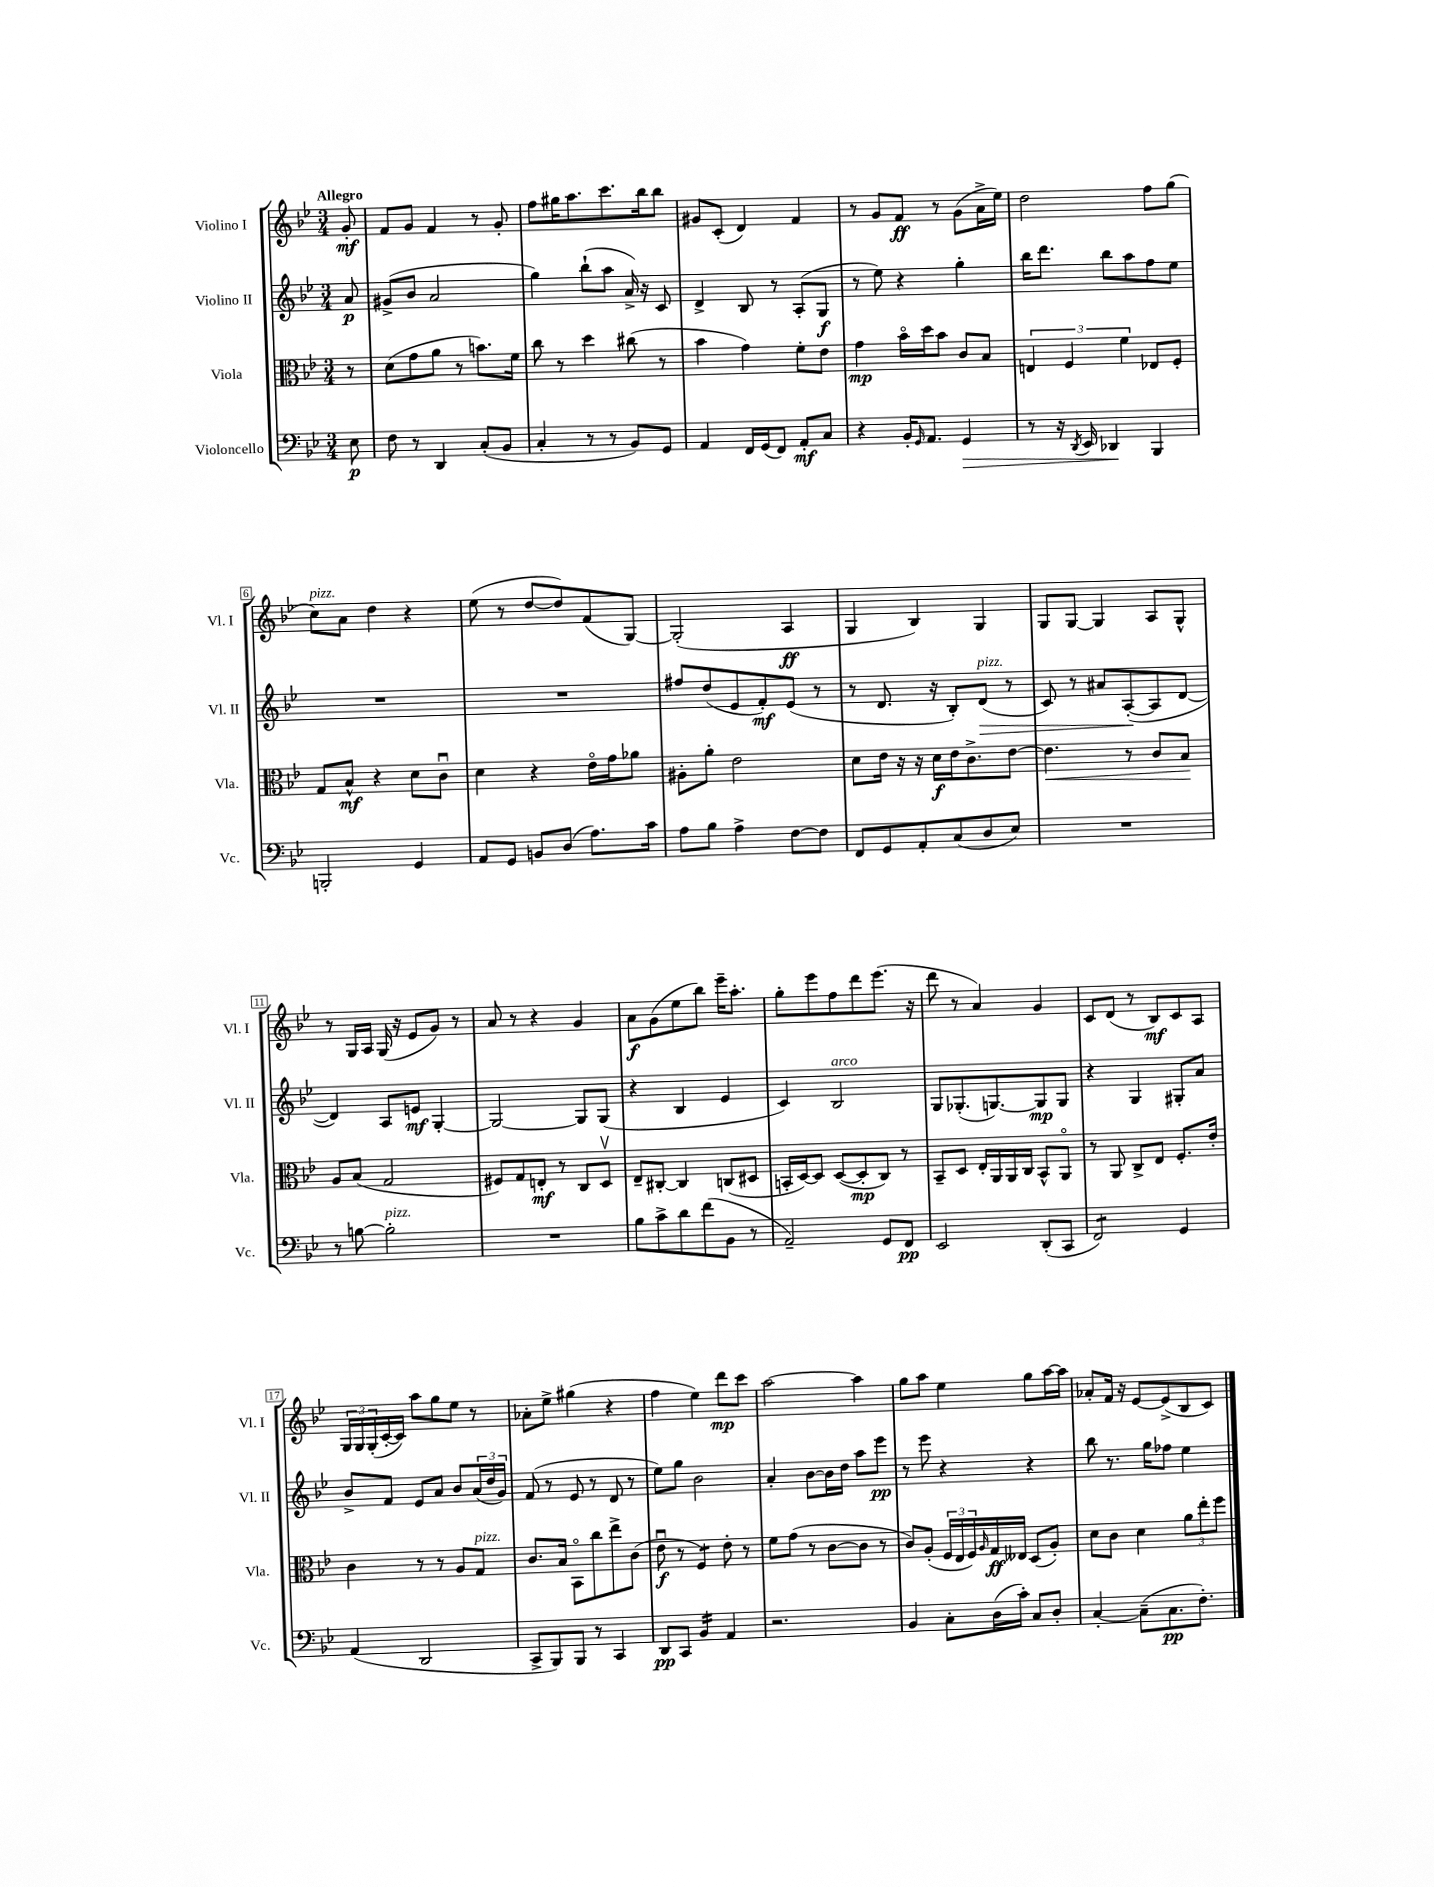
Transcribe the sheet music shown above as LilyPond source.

<<
\new StaffGroup <<
\new Staff = "s0" \with { instrumentName = "Violino I" shortInstrumentName = "Vl. I" } {
    \clef treble \key bes \major \numericTimeSignature \time 3/4 \partial 8 \tempo "Allegro"
    g'8-.\mf |
    f'8 g'8 f'4 r8 g'8-. |
    f''8 gis''16 a''8. c'''8. bes''16 bes''8 |
    gis'8 c'8-.( d'4) f'4 |
    r8 g'8 f'8\ff r8 g'8( a'16-> ees''16) |
    d''2 f''8 g''8( |
    c''8^\markup { \italic "pizz." }) a'8 d''4 r4 |
    ees''8( r8 d''8~ d''8) f'8( g8~) |
    g2-.( a4\ff |
    g4 bes4) g4 |
    g8 g8~ g4 a8 g8-^ |
    r8 g16 a16 g16( r16 ees'8 g'8) r8 |
    a'8 r8 r4 g'4 |
    a'8\f g'8( ees''8 bes''8) ees'''16-- a''8.-. |
    g''8-. ees'''8 f''8 d'''8 ees'''8.( r16 |
    d'''8 r8 a'4) g'4 |
    c'8 d'8( r8 bes8\mf) c'8 a8 |
    \tuplet 3/2 { g16 g16 g16-.( } c'16~-. c'16) a''8 g''8 ees''8 r8 |
    aes'8-. ees''8-> gis''4( r4 |
    f''4 ees''4) d'''8\mp c'''8 |
    a''2~ a''4 |
    g''8 a''8 ees''4 g''8 a''16~ a''16 |
    aes'8-. f'16 r16 ees'8~ ees'8->( bes8 c'8) \bar "|." |
}
\new Staff = "s1" \with { instrumentName = "Violino II" shortInstrumentName = "Vl. II" } {
    \clef treble \key bes \major \numericTimeSignature \time 3/4 \partial 8
    a'8\p |
    gis'8->( bes'8 a'2 |
    g''4) bes''8-!( a''8 a'16->) r16 c'8 |
    d'4-> bes8 r8 a8-.( g8\f |
    r8 ees''8) r4 g''4-. |
    bes''16 d'''8. bes''8 a''8 f''8 ees''8 |
    R2. |
    R2. |
    fis''8 d''8( ees'8 f'8-.\mf) ees'8( r8 |
    r8 d'8. r16 bes8-.) d'8\>^\markup { \italic "pizz." }( r8 |
    c'8) r8 ais'8 a8~-.\!( a8 d'8~ |
    d'4) a8 e'8\mf g4~-. |
    g2~ g8 g8( |
    r4 bes4 ees'4 |
    c'4) bes2^\markup { \italic "arco" } |
    g8 ges8.-.( g8.~) g8\mp g8 |
    r4 g4 gis8-. a'8 |
    bes'8-> f'8 ees'8 a'8 bes'8 \tuplet 3/2 { a'16( d''16 g'16) } |
    f'8( r8 ees'8 r8 d'8 r8 |
    ees''8) g''8 bes'2 |
    a'4-. bes'8~ bes'16 d''16 a''8 ees'''8\pp |
    r8 ees'''8 r4 r4 |
    bes''8 r8. g''16 fes''8 ees''4 \bar "|." |
}
\new Staff = "s2" \with { instrumentName = "Viola" shortInstrumentName = "Vla." } {
    \clef alto \key bes \major \numericTimeSignature \time 3/4 \partial 8
    r8 |
    d'8( g'8 a'8 r8 b'8.) f'16 |
    c''8 r8 d''4 cis''8( r8 |
    bes'4 g'4) f'8-. ees'8 |
    g'4\mp bes'16\flageolet d''16 bes'8 c'8 bes8 |
    \tuplet 3/2 { e4 f4 f'4 } ees8 f8-. |
    g8 bes8-^\mf r4 d'8 c'8\downbow |
    d'4 r4 ees'16\flageolet g'16 aes'8 |
    ais8-. a'8-. ees'2 |
    d'8 ees'16 r16 r16 d'16\f ees'16 c'8.-> ees'8~ |
    ees'4.\< r8 c'8 bes8\! |
    a8 bes8( g2 |
    fis8) g8 e8-.\mf r8 c8 d8\upbow |
    ees8-- cis8~-. cis4 c8( dis8 |
    b,16-. d16~) d8 d8~( d8-.\mp c8) r8 |
    bes,8-- d8 ees16-. a,16 a,16 c16 bes,8-^ a,8\flageolet |
    r8 a,8 c8-> ees8 f8.-. ees'16-. |
    c'4 r8 r8 a8 g8^\markup { \italic "pizz." } |
    c'8. bes16 bes,8\flageolet c''8 ees''8-> c'8( |
    ees'8\downbow\f r8 f4:8) ees'8-. r8 |
    f'8 g'8( r8 c'8~ c'8 r8 |
    c'8) a8-.( \tuplet 3/2 { f16 ees16 f16) } \grace { a16 } g16\ff eeses16 d8( a8-.) |
    d'8 c'8 d'4 \tuplet 3/2 { a'8 ees''8-. f''8 } \bar "|." |
}
\new Staff = "s3" \with { instrumentName = "Violoncello" shortInstrumentName = "Vc." } {
    \clef bass \key bes \major \numericTimeSignature \time 3/4 \partial 8
    ees8\p |
    f8 r8 d,4 c8-.( bes,8 |
    c4-. r8 r8 bes,8) g,8 |
    a,4 f,16 g,16( f,8) a,8-.\mf c8 |
    r4 bes,16-. \grace { g,16 } a,8. g,4\> |
    r8 r16 \acciaccatura { d,8 } ees,16 des,4\! bes,,4 |
    b,,2-. g,4 |
    a,8 g,8 b,8 d8( a8.) c'16 |
    a8 bes8 a4-> f8~ f8 |
    f,8 g,8 a,8-. c8( d8 ees8) |
    R2. |
    r8 b8~ b2-.^\markup { \italic "pizz." } |
    R2. |
    bes8 c'8-> d'8 f'8( bes,8 r8 |
    a,2--) g,8 f,8\pp |
    ees,2 d,8-.( c,8 |
    f,2:8) g,4 |
    a,4( d,2 |
    c,8-> bes,,8) bes,,8 r8 c,4 |
    d,8\pp c,8 bes,4:16 a,4 |
    r2. |
    bes,4 c8-. d16( c'16-.) c8 d8-. |
    c4~-. c8--( c8.\pp f8.-.) \bar "|." |
}
>>
>>
\layout { \context { \Score \override BarNumber.stencil = #(make-stencil-boxer 0.1 0.3 ly:text-interface::print) } }
